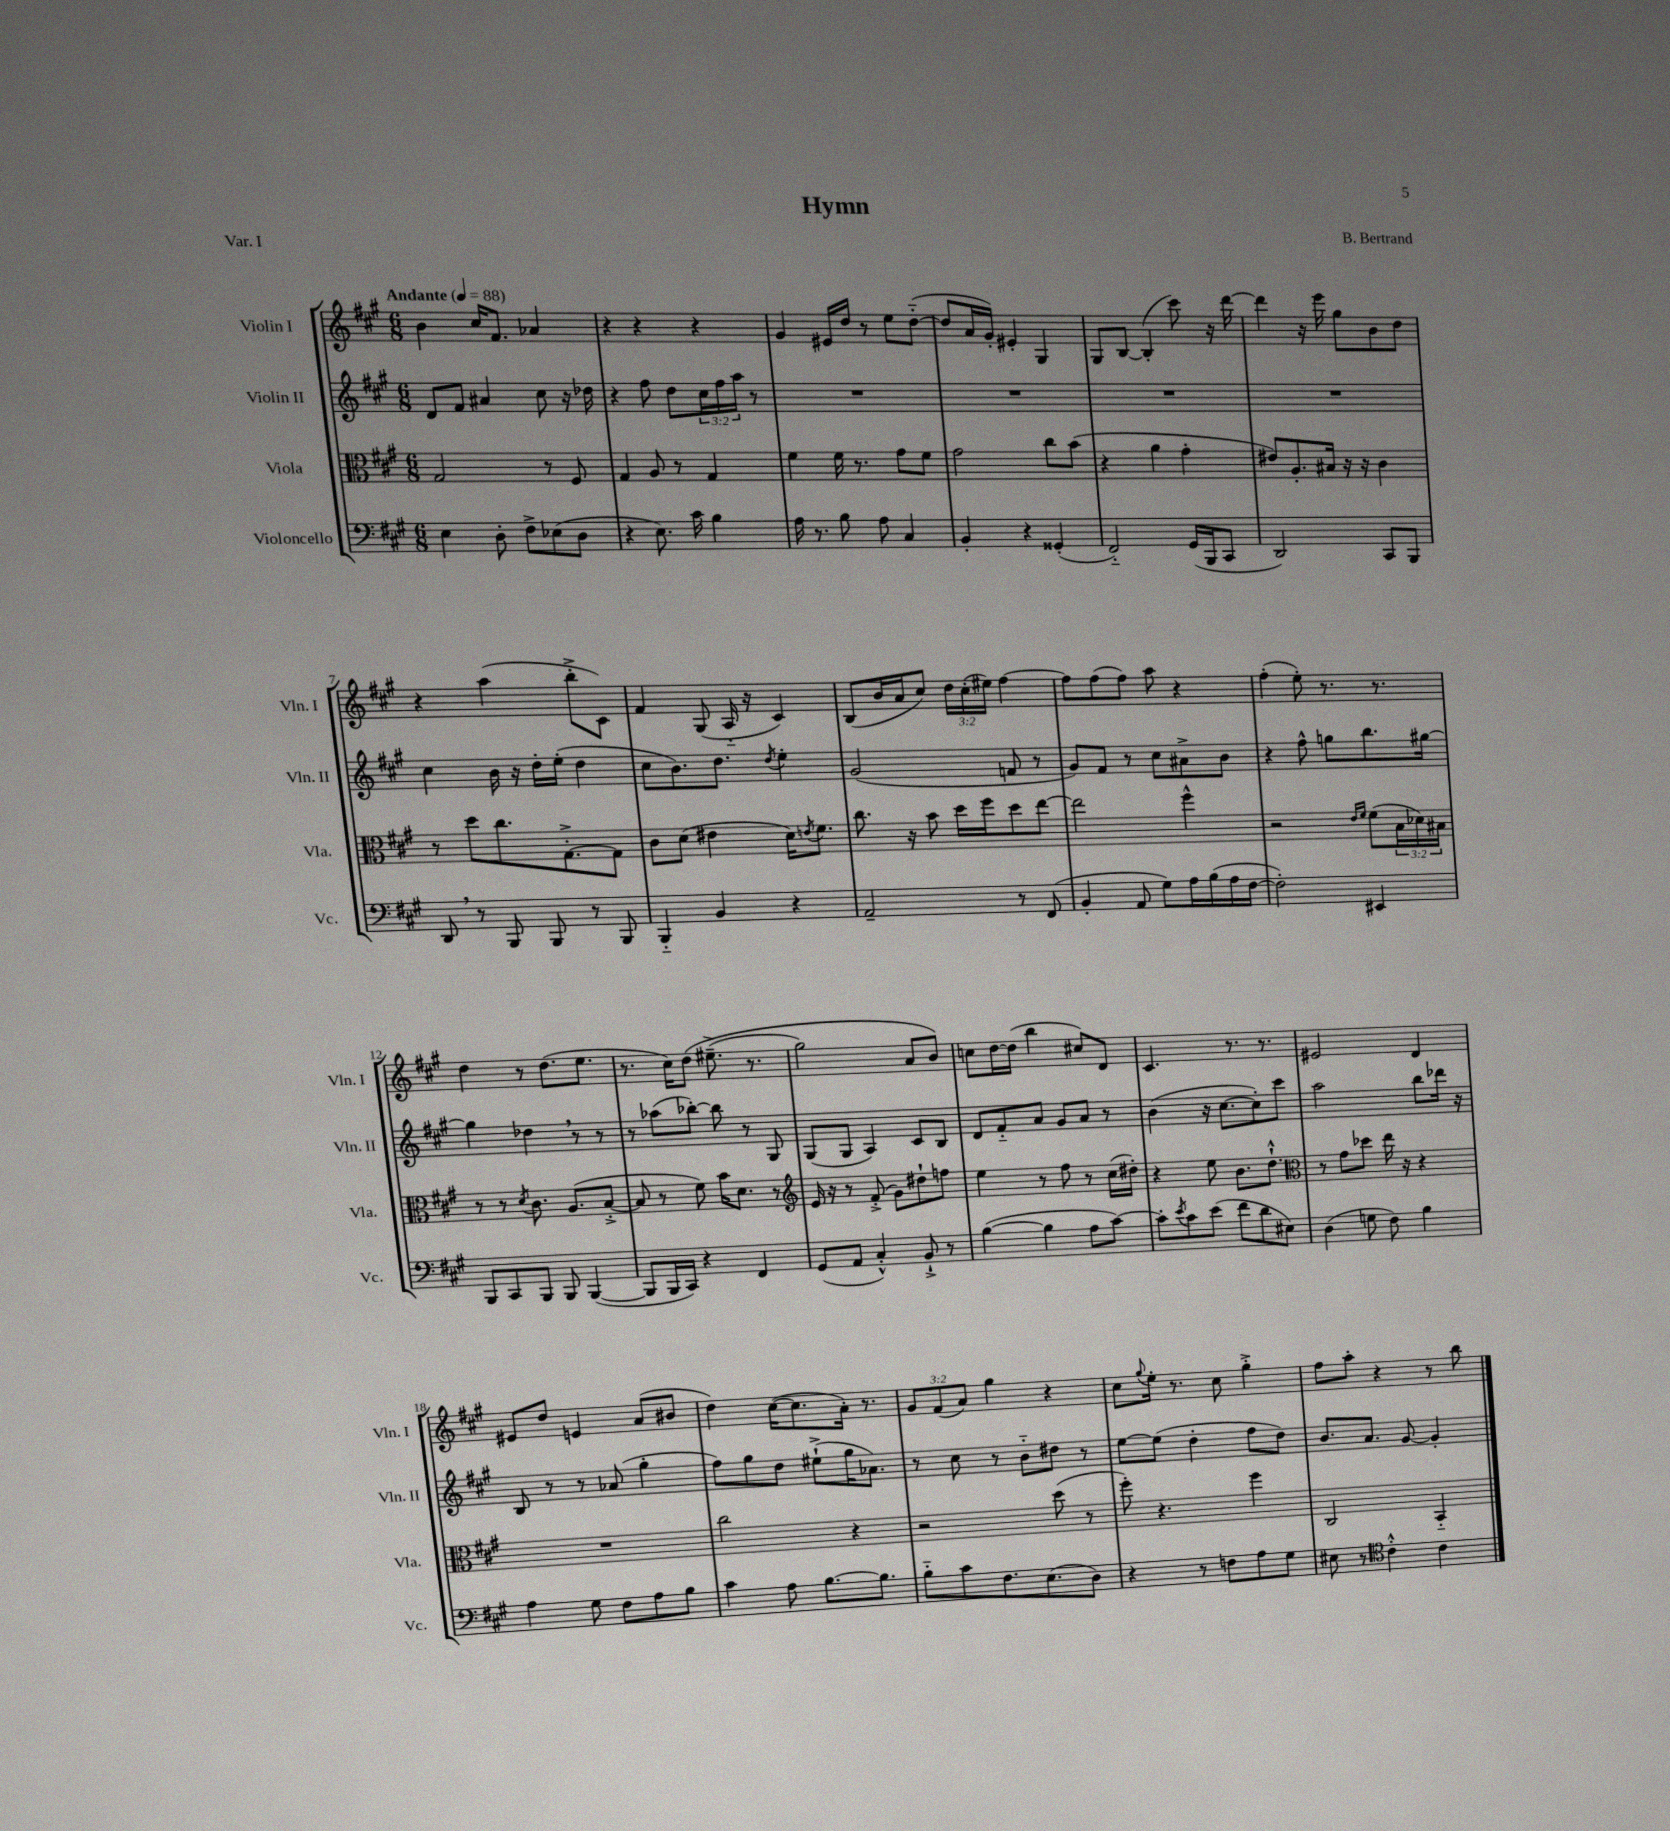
\header { title = "Hymn" composer = "B. Bertrand" piece = "Var. I" }
<<
\new StaffGroup <<
\new Staff = "s0" \with { instrumentName = "Violin I" shortInstrumentName = "Vln. I" } {
    \clef treble \key a \major \numericTimeSignature \time 6/8 \override Staff.TupletNumber.text = #tuplet-number::calc-fraction-text \tempo "Andante" 4 = 88
    b'4 cis''16 fis'8. aes'4 |
    r4 r4 r4 |
    gis'4 eis'16 d''16 r8 e''8 d''8~-_( |
    d''8 a'16 gis'16-.) eis'4-. gis4 |
    gis8 b8~ b4-.( cis'''8) r16 d'''16~ |
    d'''4 r16 e'''16 gis''8 b'8 d''8 |
    r4 a''4( b''8-.-> cis'8) |
    fis'4 gis8( a16-_ r16 cis'4) |
    b8( b'16 a'16 cis''8) \tuplet 3/2 { d''16 cis''16-.( eis''16) } fis''4~ |
    fis''8 fis''8( fis''8) a''8 r4 |
    fis''4-.( e''8-.) r8. r8. |
    d''4 r8 d''8.( e''8. |
    r8. cis''16) d''8\( eis''8.--->( r8. |
    gis''2) a'8 b'8\) |
    c''8 d''16~ d''16( b''4 cis''8) d'8 |
    cis'4. r8. r8. |
    eis'2 d'4 |
    eis'8 d''8 e'4 a'8( bis'8 |
    d''4) cis''16~( cis''8. a'16-.) r8. |
    \tuplet 3/2 { gis'8 fis'8( a'8) } gis''4 r4 |
    cis''8 \appoggiatura { gis''8 } e''16-. r8. cis''8 gis''4-.-> |
    fis''8 a''8-. r4 r8 b''8 \bar "|." |
}
\new Staff = "s1" \with { instrumentName = "Violin II" shortInstrumentName = "Vln. II" } {
    \clef treble \key a \major \numericTimeSignature \time 6/8 \override Staff.TupletNumber.text = #tuplet-number::calc-fraction-text
    d'8 fis'8 ais'4 cis''8 r16 des''16 |
    r4 fis''8 d''8 \tuplet 3/2 { cis''16 fis''16 a''16 } r8 |
    R2. |
    R2. |
    R2. |
    R2. |
    cis''4 b'16 r16 d''16-. e''16-.( d''4 |
    cis''8 b'8.) d''8. \acciaccatura { d''8 } e''4-. |
    gis'2( f'8 r8 |
    gis'8) fis'8 r8 cis''8 ais'8-> b'8 |
    r4 fis''8-^ g''8 b''8. gis''16~ |
    gis''4 des''4 \breathe r8 r8 |
    r8 aes''8( bes''8~-.) bes''8 r8 gis8 |
    gis8( gis8 a4) cis'8 b8 |
    d'8 fis'8-_ a'8 gis'8 a'8 r8 |
    b'4( r16 cis''8.~ cis''8-.) cis'''8 |
    a''2 b''8 des'''16 r16 |
    b8 r8 r8 aes'8( gis''4-. |
    fis''8) gis''8 d''8 eis''8-!->( gis''16 aes'8.) |
    r8 cis''8 r8 b'8-_ dis''8 r8 |
    e''8~ e''8( d''4-. fis''8 d''8) |
    b'8. a'8. gis'8~ gis'4-. \bar "|." |
}
\new Staff = "s2" \with { instrumentName = "Viola" shortInstrumentName = "Vla." } {
    \clef alto \key a \major \numericTimeSignature \time 6/8 \override Staff.TupletNumber.text = #tuplet-number::calc-fraction-text
    gis2 r8 fis8 |
    gis4 a8 r8 gis4 |
    fis'4 fis'16 r8. gis'8 fis'8 |
    gis'2 cis''8 b'8( |
    r4 a'4 gis'4-. |
    eis'8) a8.-. bis16 r16 r16 cis'4 |
    r8 d''8 cis''8. gis8.~-.-> gis8 |
    cis'8 d'8( eis'4 d'16) \acciaccatura { e'8 } fis'8. |
    cis''8. r16 b'8 d''16 fis''16 d''8 e''8~ |
    e''2 fis''4-^ |
    r2 \grace { e'16 fis'16 } fis'8( \tuplet 3/2 { b16 des'16) bis16 } |
    r8 r8 \acciaccatura { d'8 } cis'8. a8.( b8~-.-> |
    b8 r8 fis'8) b'16 d'8. r8 |
    \clef treble e'16 r16 r8 fis'8-.->( gis'8) dis''8-! f''8 |
    e''4 r8 fis''8 r8 cis''16( dis''16-.) |
    r4 e''8 b'8. d''8.-!-^ |
    \clef alto r8 gis'8 des''8 e''16 r16 r4 |
    R2. |
    cis''2 r4 |
    r2 d''8( r8 |
    fis''8-.) r4. fis''4 |
    cis2 b,4-_ \bar "|." |
}
\new Staff = "s3" \with { instrumentName = "Violoncello" shortInstrumentName = "Vc." } {
    \clef bass \key a \major \numericTimeSignature \time 6/8
    e4 d8-. fis8-> ees8( d8 |
    r4 e8.) cis'16 b4 |
    a16 r8. b8 a8 cis4 |
    b,4-. r4 gisis,4-.( |
    fis,2-_) gis,16( b,,16 cis,8 |
    d,2) cis,8 b,,8 |
    d,8 \breathe r8 b,,8 b,,8 r8 b,,8 |
    b,,4-_ b,4 r4 |
    a,2-- r8 fis,8( |
    b,4-. a,8 gis8) a16 b16( a16 fis16~ |
    fis2-.) eis,4 |
    b,,8 cis,8 b,,8 b,,8 b,,4~( |
    b,,8 b,,16 cis,16) r4 fis,4 |
    gis,8( a,8 cis4-.-^) b,8-!-> r8 |
    b4~( b4 a8 cis'8~) |
    cis'8-. \acciaccatura { e'8 } cis'8 e'8( fis'8 d'8 eis8) |
    d4( g8 fis8) b4 |
    a4 gis8 fis8 a8 b8 |
    cis'4 a8 b8.~ b8. |
    b8-_ cis'8 fis8. e8.( d8) |
    r4 r8 f8 a8 gis8 |
    eis8 r8 \clef tenor cis'4-.-^ cis'4 \bar "|." |
}
>>
>>
